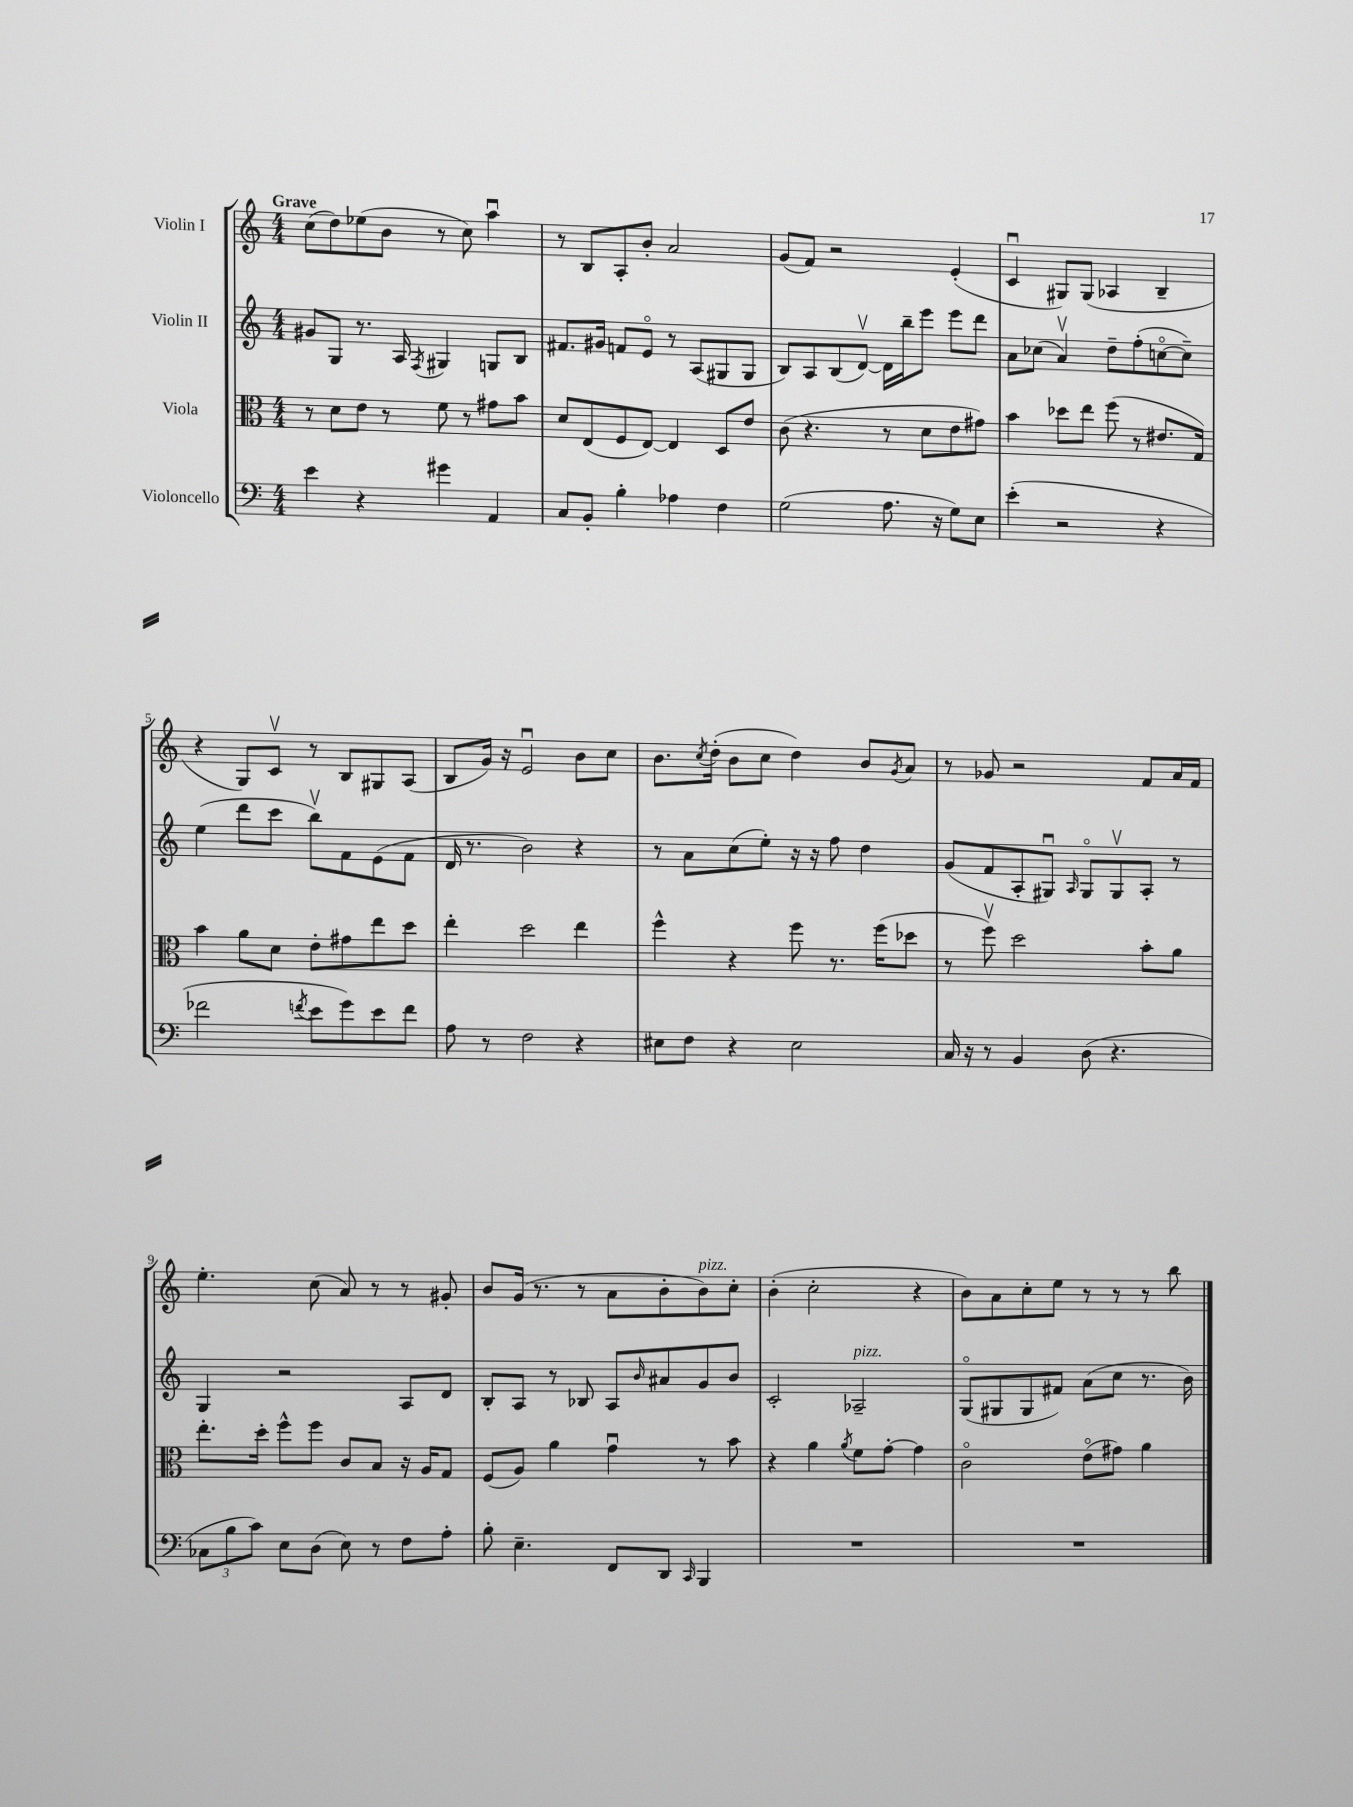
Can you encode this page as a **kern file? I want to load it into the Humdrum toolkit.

**kern	**kern	**kern	**kern
*part4	*part3	*part2	*part1
*staff4	*staff3	*staff2	*staff1
*I"Violoncello	*I"Viola	*I"Violin II	*I"Violin I
*clefF4	*clefC3	*clefG2	*clefG2
*k[]	*k[]	*k[]	*k[]
*M4/4	*M4/4	*M4/4	*M4/4
=1	=1	=1	=1
!	!	!	!LO:TX:a:B:t=Grave
4e\	8r	8g#X/L	(8cc\L
.	8d\L	8G/J	8dd\)
4r	8e\J	8.r	(8ee-X\
.	8r	.	8b\J
.	.	16A/	.
.	.	8qF/	.
4g#X\	8f\	4G#X/	8r
.	8r	.	8cc\)
4AA/	8g#X\L	8Gn/L	4aau\
.	8b\J	8B/J	.
=2	=2	=2	=2
8C/L	8d/L	8.f#X/L	8r
8BB'/J	(8E/	.	8B/L
.	.	16g#X/Jk	.
4B'\	8F/	8fn/L	8A'/
.	[8E/J)	8e/J	8b'/J
4A-X\	4E/]	8r	2a/
.	.	(8A/L	.
4F\	8D/L	8G#X/	.
.	8e/J	8G#/J	.
=3	=3	=3	=3
(2G\	(8c\	8B/L)	(8g/L
.	4.r	8A/	8f/J)
.	.	(8B/	2r
.	.	[8dv/J)	.
8.A\	8r	16d\LL]	.
.	.	16bb~\J	.
.	8d\L	8eee\J	.
16r	.	.	.
8G\L)	8e\	8eee\L	(4e'/
8E\J	8g#X\J)	8ddd\J	.
=4	=4	=4	=4
(4e'\	4b\	8a\L	4cu/
.	.	(8cc-X\J	.
2r	8dd-X\L	4av/)	8G#X/L)
.	8ee\J	.	(8G#/J
.	(8ff\	8dd~\L	4A-X/
.	8r	(8ff'\	.
4r	8.e#X/L	[8ccn\	4B~/
.	.	8cc~\J])	.
.	16G/Jk)	.	.
!!LO:LB:g=z
=5	=5	=5	=5
2f-X\	4b\	(4ee\	4r
.	8a\L	8ddd\L	8G/L)
.	8d\J	8ccc\J	8cv/J
8qfn/	.	.	.
8e\L	8e'\L	8bbv\L)	8r
8g\)	8g#X\	8f\	8B/L
8e\	8ee\	(8e\	8G#X/
8f\J	8dd\J	8f\J	(8A/J
=6	=6	=6	=6
8A\	4ee'\	16d/	8B/L
.	.	8.r	.
8r	.	.	16g/Jk)
.	.	.	16r
2F\	2dd\	2b\)	2eu/
4r	4ee\	4r	8b\L
.	.	.	8cc\J
=7	=7	=7	=7
8E#X\L	4ff^^\	8r	8.b\L
8F\J	.	8a\L	.
.	.	.	8qcc/
.	.	.	(16dd'\Jk
4r	4r	(8cc\	8b\L
.	.	8ee'\J)	8cc\J
2E#\	8ff\	16r	4dd\)
.	.	16r	.
.	8.r	8ff\	.
.	.	4dd\	8b/L
.	(16ff\KL	.	.
.	.	.	8qg/
.	8dd-X\J	.	8a/J
=8	=8	=8	=8
16C/	8r	(8g/L	8r
16r	.	.	.
8r	8ffv\)	8f/	8g-X/
4BB/	2dd\	8A'/	2r
.	.	8G#Xu/J)	.
.	.	16qqA/	.
(8D\	.	8G#/L	.
4.r	.	8G#v/	.
.	8b'\L	8A'/J	8f/L
.	8a\J	8r	16a/L
.	.	.	16f/JJ
!!LO:LB:g=z
=9	=9	=9	=9
12C-X\L	8.ee'\L	4G/	4.ee'\
12B\	.	.	.
12c\J)	.	.	.
.	16dd'\Jk	.	.
8E\L	8ff^^\L	2r	.
(8D\J	8ff\J	.	(8cc\
8E\)	8c/L	.	8a/)
8r	8B/J	.	8r
8F\L	16r	8A/L	8r
.	16A/KL	.	.
8A'\J	8G/J	8d/J	8g#X'/
=10	=10	=10	=10
8B'\	(8F/L	8B'/L	8b/L
4.E~\	8A/J)	8A/J	(16g/Jk
.	.	.	8.r
.	4a\	8r	.
.	.	8B-X/	8r
8FF/L	4gu\	8A/L	8a\L
.	.	16qqb/	.
8DD/J	.	8a#X/	8b'\
16qqCC/	.	.	.
!	!	!	!LO:TX:a:i:t=pizz.
4BBB/	8r	8g/	8b\)
.	8b\	8b/J	8cc'\J
=11	=11	=11	=11
1r	4r	2c'/	(4b'\
.	4a\	.	2cc'\
.	8qa/	.	.
!	!	!LO:TX:a:i:t=pizz.	!
.	8f\L	2A-X~/	.
.	[8g'\J	.	.
.	4g\]	.	4r
=12	=12	=12	=12
1r	2c\	(8G/L	8b\L)
.	.	8G#X/	8a\
.	.	8G#/	8cc'\
.	.	8f#X/J)	8ee\J
.	(8e\L	(8a\L	8r
.	8g#X\J)	8cc\J	8r
.	4a\	8.r	8r
.	.	.	8bb\
.	.	16b\)	.
==	==	==	==
*-	*-	*-	*-
